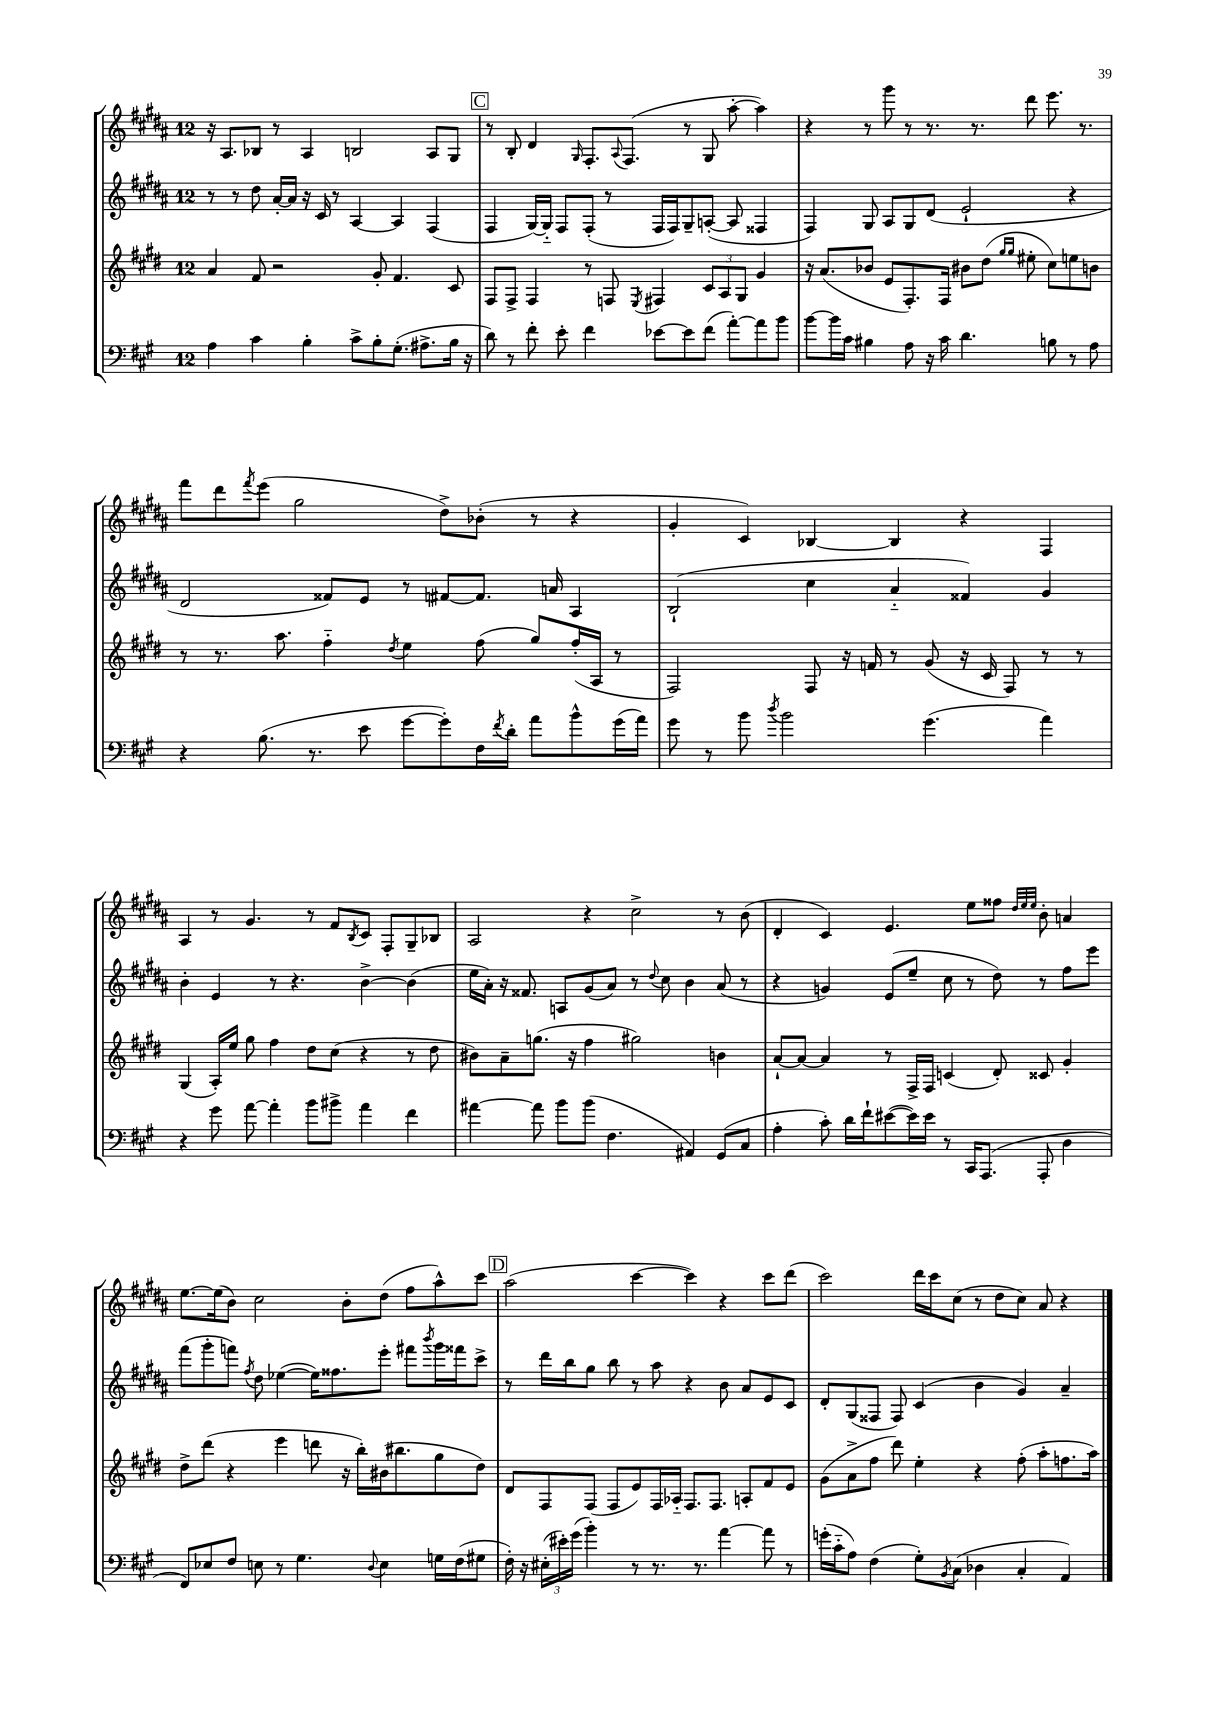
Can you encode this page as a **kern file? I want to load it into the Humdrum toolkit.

**kern	**kern	**kern	**kern
*part4	*part3	*part2	*part1
*staff4	*staff3	*staff2	*staff1
*clefF4	*clefG2	*clefG2	*clefG2
*k[f#c#g#]	*k[f#c#g#d#]	*k[f#c#g#d#a#]	*k[f#c#g#d#a#]
*M12/8	*M12/8	*M12/8	*M12/8
=35	=35	=35	=35
4A\	4a/	8r	16r
.	.	.	8.A#/L
.	.	8r	.
4c#\	8f#/	8dd#\	8B-X/J
.	2r	[16a#'/LL	8r
.	.	16a#/JJ]	.
4B'\	.	16r	4A#/
.	.	16c#/	.
.	.	8r	.
8c#^\L	.	[4A#/	2Bn/
8B'\	8g#'/	.	.
(8.G#'\J	4.f#/	4A#/]	.
8.A#X^\L	.	.	.
.	.	(4F#/	8A#/L
16B\Jk	8c#/	.	8G#/J
16r	.	.	.
!!LO:REH:place=s1:t=C
=36	=36	=36	=36
8d\)	8F#/L	4F#/	8r
8r	8F#^/J	.	8B'/
8f#'\	4F#/	[16G#/LL)	4d#/
.	.	16G#/JJ]	.
8e'\	.	8F#/L	.
.	.	.	16qqG#/
4f#\	8r	(8F#'/J	8.F#'/L
.	8Fn/	8r	.
.	.	.	8qqA#/
.	.	.	(8.F#/J
.	8qE/	.	.
[8e-X\L	4F#X/	16F#/LL	.
.	.	16F#/J)	.
8e-\]	.	8G#~/	8r
(8f#\J	12c#/L	([8An'/J	8G#/
.	12A/	.	.
[8a'\L)	.	8A/]	[8aa#'\
.	12G#/J	.	.
8a\]	4g#/	4F##X/	4aa#\])
8b\J	.	.	.
=37	=37	=37	=37
[8b\L	16r	4F#/)	4r
.	(8.a/L	.	.
16b\L]	.	.	.
16c#\JJ	.	.	.
4B#X\	8b-X/J	8G#/	8r
.	8e/L	8A#/L	8ggg#\
8A\	8.F#'/)	8G#/	8r
16r	.	(8d#/J	8.r
16c#\	16F#/Jk	.	.
4.d\	8b#X\L	2e`/	.
.	.	.	8.r
.	(8dd#\J	.	.
.	16qqgg#/LL	.	.
.	16qqgg#/JJ	.	.
.	8ee#X'\	.	8ddd#\
8Bn\	8cc#\L)	.	8.eee\
8r	8een\	4r	.
.	.	.	8.r
8A\	8bn\J	.	.
!!LO:LB:g=z
=38	=38	=38	=38
4r	8r	2d#/	8fff#\L
.	8.r	.	8ddd#\
.	.	.	8qfff#/
(8.B\	.	.	(8eee\J
.	8.aa\	.	.
.	.	.	2gg#\
8.r	.	.	.
.	4ff#\	8f##X/L)	.
8e\	.	8e/J	.
.	8qdd#/	.	.
[8g#\L	4ee\	8r	.
8g#'\])	.	[8f#X/L	8dd#^\L)
16F#\L	(8ff#\	8.f#/J]	(8b-X'\J
8qf#/	.	.	.
16d'\JJ	.	.	.
8a\L	8gg#/L)	.	8r
.	.	16an/	.
8b^^\	(16ff#'/L	4A#/	4r
.	16A/JJ	.	.
(16g#\L	8r	.	.
16a\JJ)	.	.	.
=39	=39	=39	=39
8g#\	2F#/)	(2B`/	4g#'/
8r	.	.	.
8b\	.	.	4c#/)
8qdd/	.	.	.
2b\	.	.	.
.	8F#/	4cc#\	[4B-X/
.	16r	.	.
.	16fn/	.	.
.	8r	4a#/	4B-/]
(4.g#\	(8g#/	.	.
.	16r	4f##X/)	4r
.	16c#/	.	.
.	8F#/)	.	.
4a\)	8r	4g#/	4F#/
.	8r	.	.
!!LO:LB:g=z
=40	=40	=40	=40
4r	(4G#/	4b'\	4A#/
8g#\	16A'/LL)	4e/	8r
.	16ee/JJ	.	.
[8a\	8gg#\	.	4.g#/
4a'\]	4ff#\	8r	.
.	.	4.r	.
8b\L	8dd#\L	.	8r
8b#X^\J	(8cc#\J	.	8f#/L
.	.	.	8qB/
4a\	4r	[4b^\	8c#/J
.	.	.	8F#'/L
4f#\	8r	(4b\]	8G#~/
.	8dd#\	.	8B-X/J
=41	=41	=41	=41
[4a#X\	8b#X\L)	16ee\LL	2A#/
.	.	16a#'\JJ)	.
.	8a~\	16r	.
.	.	8.f##X/	.
8a#\]	(8.ggn\J	.	.
8b\L	.	8An/L	.
.	16r	.	.
(8b\J	4ff#\	(8g#/	4r
4.F#\	.	8a#/J)	.
.	2gg#X\)	8r	2cc#^\
.	.	8qqdd#/	.
.	.	8cc#\	.
4AA#X/)	.	4b\	.
(8GG#/L	4bn\	(8a#/	8r
8C#/J	.	8r	(8b\
=42	=42	=42	=42
4A'\	[8a`/L	4r	4d#'/
.	8a/J_	.	.
8c#'\)	4a/]	4gn/)	4c#/)
16d\LL	.	.	.
16f#`\J	.	.	.
([8e#X\	8r	(8e/L	4.e/
16e#\L])	16F#^/LL	8ee~/J	.
16e#\JJ	16F#/JJ	.	.
8r	(4cn/	8cc#\	.
16CC#/KL	.	8r	8ee\L
(8.AAA/J	.	.	.
.	8d#'/)	8dd#\)	8ff##X\J
.	.	.	32qqdd#/LLL
.	.	.	32qqee/
.	.	.	32qqee/JJJ
8AAA'/	8c##X/	8r	8b'\
4D\	4g#'/	8ff#\L	4an/
.	.	8eee\J	.
!!LO:LB:g=z
=43	=43	=43	=43
8FF#/L)	8dd#^\L	(8fff#\L	[8.ee\L
8E-X/	(8ddd#\J	8ggg#'\	.
.	.	.	(16ee\k]
8F#/J	4r	8fffn\J)	8b\J)
.	.	8qff#/	.
8En\	.	8dd#\	2cc#\
8r	4eee\	([4ee-X\	.
4.G#\	.	.	.
.	8dddn\	16ee-\KL])	.
.	.	8.ff##X\	.
.	16r	.	8b'\L
.	16bb'\LL)	.	.
8qqD/	.	.	.
4E\	(16b#X\J	8eee'\J	(8dd#\J
.	8.bb#X\	.	.
.	.	8fff#X\L	8ff#\L
.	.	8qbbb/	.
16Gn\LL	8gg#\	16ggg#\L	8aa#^^\)
(16F#\J	.	16fff##X\J	.
8G#X\J	8dd#\J)	8ccc#^\J	8ccc#\J
!!LO:REH:place=s1:t=D
=44	=44	=44	=44
16F#'\)	8d#/L	8r	(2aa#\
16r	.	.	.
(24E#X'\LL	8F#/	16ddd#\LL	.
24e#X'\)	.	.	.
.	.	16bb\J	.
(24g#\JJ	.	.	.
4b'\)	(8F#/J	8gg#\J	.
.	8F#/L	8bb\	.
8r	8e/)	8r	[4ccc#\
8.r	16F#/L	8aa#\	.
.	16A-X/JJ	.	.
.	8.F#/L	4r	4ccc#\])
8.r	.	.	.
.	8.F#/J	.	.
[4a\	.	8b\	4r
.	8An'/L	8a#/L	.
8a\]	8f#/	8e/	8ccc#\L
8r	8e/J	8c#/J	(8ddd#\J
=45	=45	=45	=45
(16gn'\LL	(8g#\L	8d#'/L	2ccc#\)
16c#\J	.	.	.
8A\J)	8a^\	(8G#/	.
(4F#\	8ff#\J	8F##X/J	.
.	8ddd#\)	8F##/)	.
8G#'\L)	4ee'\	(4c#/	16ddd#\LL
.	.	.	16ccc#\J
8qBB/	.	.	.
(8C#\J	.	.	(8cc#\J
4D-X\	4r	4b\	8r
.	.	.	8dd#\L
4C#'/	(8ff#'\	4g#/)	8cc#\J)
.	8aa'\L	.	8a#/
4AA/)	8.ffn\	4a#~/	4r
.	16aa\Jk)	.	.
==	==	==	==
*-	*-	*-	*-
